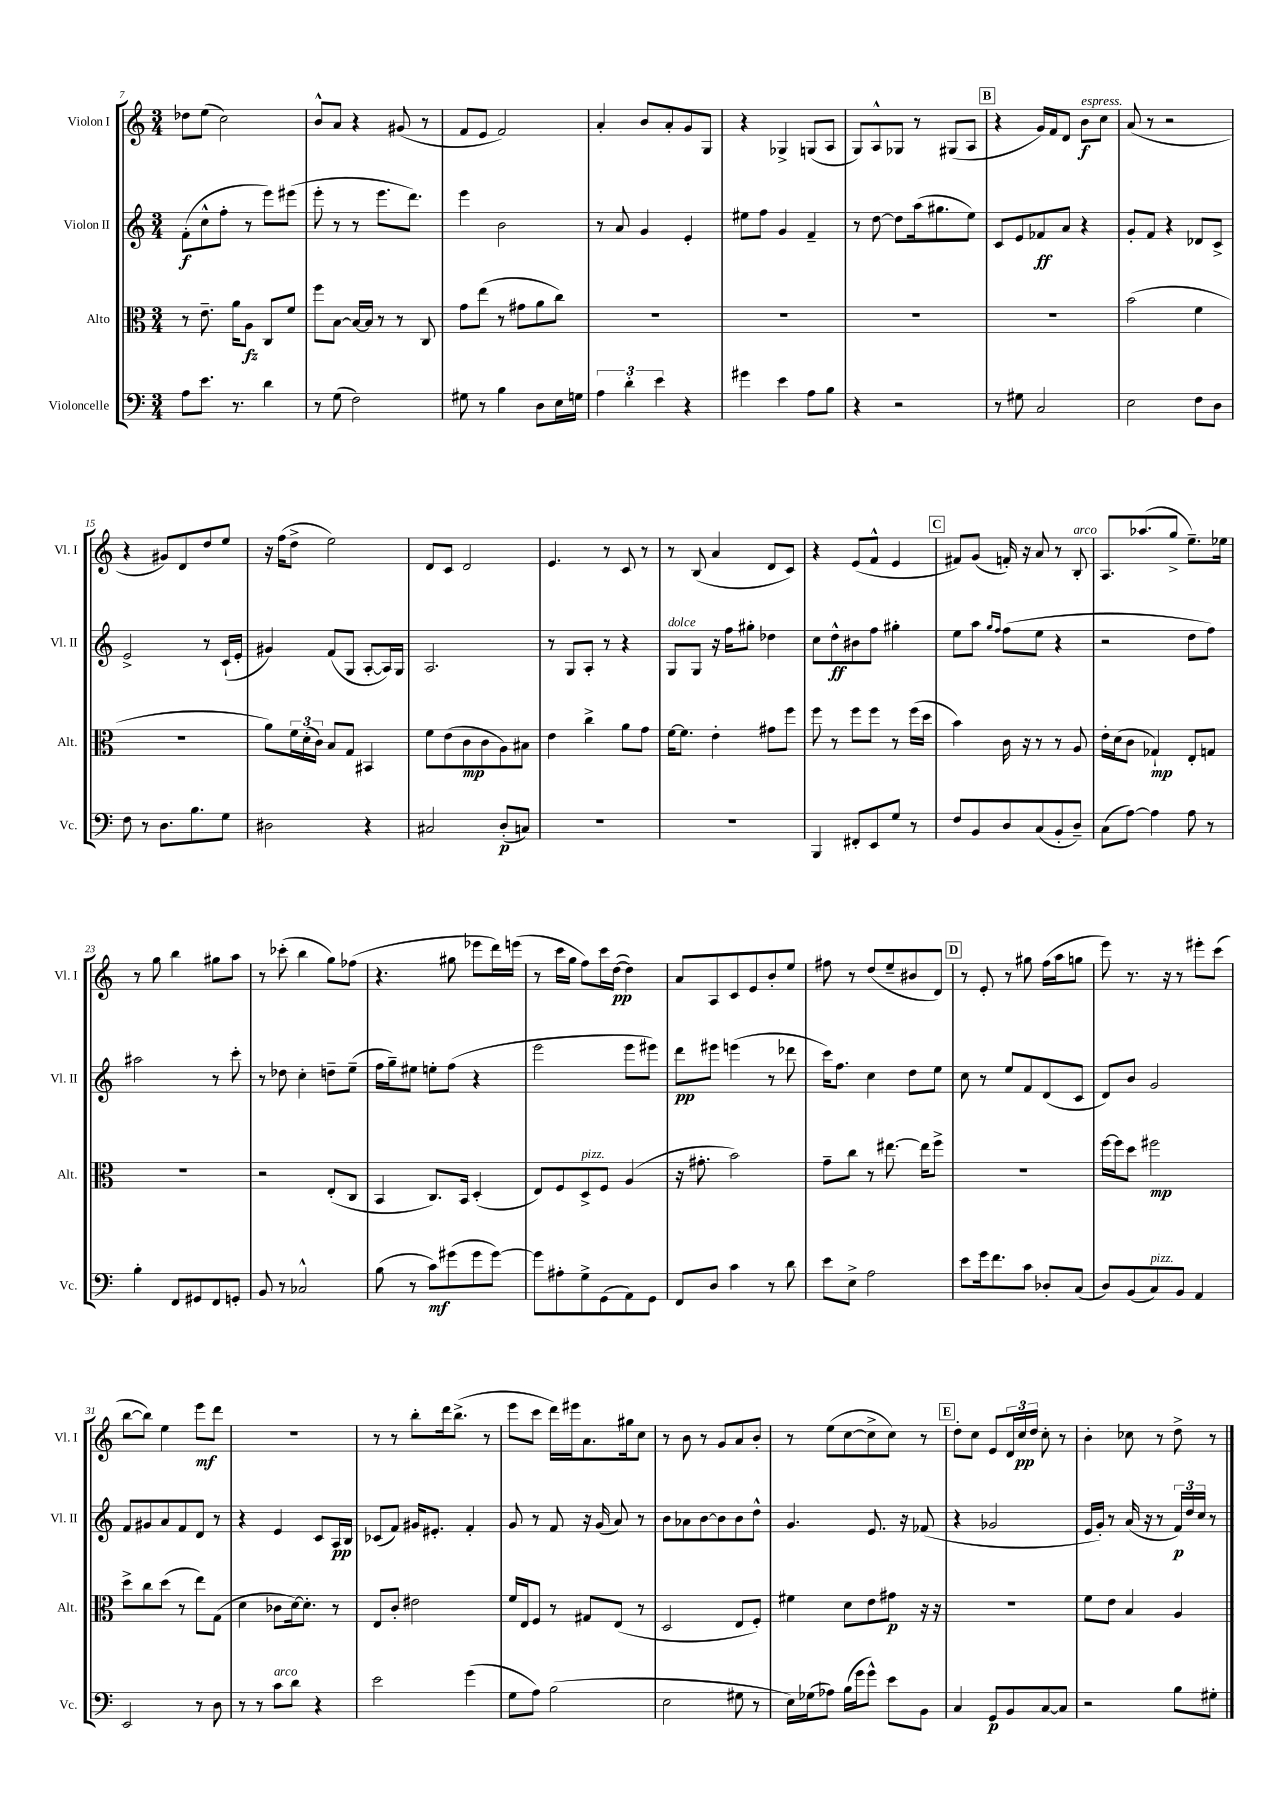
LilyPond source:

<<
\new StaffGroup <<
\new Staff = "s0" \with { instrumentName = "Violon I" shortInstrumentName = "Vl. I" } {
    \clef treble \key c \major \numericTimeSignature \time 3/4
    des''8 e''8( c''2) |
    b'8-^ a'8 r4 gis'8( r8 |
    f'8 e'8 f'2) |
    a'4-. b'8 a'8-. g'8 g8 |
    r4 ges4-> g8( a8 |
    g8) a8-^ ges8 r8 gis8( a8 |
    \mark \markup { \box "B" } r4 g'16) f'16 d'8 b'8\f^\markup { \italic "espress." } c''8 |
    a'8( r8 r2 |
    r4 gis'8) d'8 d''8 e''8 |
    r16 f''16( d''8-> e''2) |
    d'8 c'8 d'2 |
    e'4. r8 c'8 r8 |
    r8 b8( a'4 d'8 c'8) |
    r4 e'8( f'8-^ e'4 |
    \mark \markup { \box "C" } fis'8) g'8( f'16-.) r16 a'8 r8 b8-.^\markup { \italic "arco" } |
    a8. aes''8.( g''8-> e''8.--) ees''16 |
    r8 g''8 b''4 gis''8 a''8 |
    r8 ces'''8-.( b''4 g''8) fes''8( |
    r4. gis''8 ees'''8 d'''16) e'''16( |
    r8 c'''16 g''16 f''8) c'''16 d''16~\pp( d''4) |
    a'8 a8 c'8 e'8 b'8-. e''8 |
    fis''8 r8 d''8( e''8-- bis'8 d'8) |
    \mark \markup { \box "D" } r8 e'8-. r8 gis''8 f''16( a''16 g''8 |
    e'''8) r8. r16 r8 eis'''8-. c'''8( |
    b''8~ b''8) e''4 e'''8\mf d'''8 |
    R2. |
    r8 r8 b''8-. d'''16 b''8.->( r8 |
    e'''8 c'''8 d'''16) eis'''16 a'8. gis''16 c''8 |
    r8 b'8 r8 g'8 a'8 b'8-. |
    r8 e''8( c''8~ c''8-> c''8) r8 |
    \mark \markup { \box "E" } d''8-. c''8 e'8 \tuplet 3/2 { d'16 c''16\pp d''16 } c''8-. r8 |
    b'4-. ces''8 r8 d''8-> r8 \bar "|." |
}
\new Staff = "s1" \with { instrumentName = "Violon II" shortInstrumentName = "Vl. II" } {
    \clef treble \key c \major \numericTimeSignature \time 3/4
    f'8-.\f( c''8-^ f''8-. r8 e'''8) eis'''8( |
    e'''8-. r8 r8 e'''8. d'''8.) |
    e'''4 b'2 |
    r8 a'8 g'4 e'4-. |
    eis''8 f''8 g'4 f'4-- |
    r8 d''8~ d''8 a''16( gis''8. e''8) |
    \mark \markup { \box "B" } c'8 e'8 fes'8\ff a'8 r4 |
    g'8-. f'8 r4 des'8 c'8-> |
    e'2-> r8 c'16-!( e'16-. |
    gis'4) f'8( g8 a8~-. a16) g16 |
    a2. |
    r8 g8 a8-. r8 r4 |
    g8^\markup { \italic "dolce" } g8 r16 f''16 gis''8-. des''4 |
    c''8 d''8-^\ff bis'8 f''8 gis''4-. |
    \mark \markup { \box "C" } e''8 a''8 \grace { g''16 f''16 } f''8( e''8 r4 |
    r2 d''8 f''8) |
    ais''2 r8 c'''8-. |
    r8 des''8 c''4-. d''8-- e''8--( |
    f''16 g''16--) eis''8 e''8-. f''8( r4 |
    e'''2 e'''8 eis'''8) |
    d'''8\pp eis'''8 e'''4( r8 des'''8 |
    c'''16) f''8. c''4 d''8 e''8 |
    \mark \markup { \box "D" } c''8 r8 e''8 f'8 d'8( c'8 |
    d'8) b'8 g'2 |
    f'8 gis'8 a'8 f'8 d'8 r8 |
    r4 e'4 c'8 a16\pp b16 |
    ces'8( f'8) gis'16 eis'8.-. f'4-. |
    g'8 r8 f'8 r16 g'16( a'8) r8 |
    b'8 aes'8 b'8~ b'8 b'8 d''8-^ |
    g'4. e'8. r16 fes'8( |
    \mark \markup { \box "E" } r4 ges'2 |
    e'16 g'16-.) r8 a'16( r16 r8 \tuplet 3/2 { f'16\p) d''16 c''16 } r8 \bar "|." |
}
\new Staff = "s2" \with { instrumentName = "Alto" shortInstrumentName = "Alt." } {
    \clef alto \key c \major \numericTimeSignature \time 3/4
    r8 e'8.-- a'16 a8\fz c8 f'8 |
    f''8 b8~ b16~ b16 r8 r8 c8 |
    g'8 e''8( r8 gis'8 a'8 c''8) |
    R2. |
    R2. |
    R2. |
    \mark \markup { \box "B" } R2. |
    b'2( f'4 |
    R2. |
    a'8) \tuplet 3/2 { f'16 d'16-.( c'16) } b8 g8 bis,4 |
    f'8 e'8( c'8\mp c'8 a8) bis8 |
    e'4 c''4-> a'8 g'8 |
    f'16~ f'8. e'4-. gis'8 f''8 |
    f''8 r8 f''8 f''8 r8 f''16( d''16 |
    \mark \markup { \box "C" } b'4) c'16 r16 r8 r8 a8 |
    e'16-. d'16( c'8 ges4-!\mp) e8-. g8 |
    R2. |
    r2 e8-.( c8 |
    b,4 c8.) b,16 d4-.( |
    e8) f8 d8->^\markup { \italic "pizz." } f8 a4( |
    r16 gis'8.-. b'2) |
    g'8-- c''8 r8 eis''8.~ eis''16 f''8-> |
    \mark \markup { \box "D" } R2. |
    f''16~ f''16 d''8 fis''2\mp |
    d''8-> c''8 d''8( r8 e''8) g8( |
    d'4 ces'8 d'16~) d'8.-. r8 |
    e8 c'8-. eis'2 |
    f'16 e16 f8 r8 gis8 e8( r8 |
    d2 e8 f8-.) |
    fis'4 d'8 e'8 gis'8\p r16 r16 |
    \mark \markup { \box "E" } R2. |
    f'8 e'8 b4 a4 \bar "|." |
}
\new Staff = "s3" \with { instrumentName = "Violoncelle" shortInstrumentName = "Vc." } {
    \clef bass \key c \major \numericTimeSignature \time 3/4
    a8 e'8. r8. d'4 |
    r8 g8( f2) |
    gis8 r8 b4 d8 e16 g16 |
    \tuplet 3/2 { a4 d'4-. e'4 } r4 |
    gis'4 e'4 a8 b8 |
    r4 r2 |
    \mark \markup { \box "B" } r8 gis8 c2 |
    e2 f8 d8 |
    f8 r8 d8. b8. g8 |
    dis2 r4 |
    cis2 d8-.\p( c8) |
    R2. |
    R2. |
    b,,4 fis,8-. e,8 g8 r8 |
    \mark \markup { \box "C" } f8 b,8 d8 c8( b,8-. d8--) |
    c8( a8~) a4 a8 r8 |
    b4-. f,8 gis,8 f,8 g,8-. |
    b,8 r8 ces2-^ |
    b8( r8 c'8\mf) gis'8( gis'8 gis'8~) |
    gis'8 ais8-. g8-> g,8( a,8) g,8 |
    f,8 d8 c'4 r8 d'8 |
    e'8 e8-> a2 |
    \mark \markup { \box "D" } e'8 g'16 f'8. c'8 des8-. c8( |
    d8) b,8( c8^\markup { \italic "pizz." }) b,8 a,4 |
    e,2 r8 d8 |
    r8 r8 c'8^\markup { \italic "arco" } d'8 r4 |
    e'2 g'4( |
    g8 a8) b2( |
    e2 gis8 r8 |
    e16) ges16( aes8) b16( g'16 g'8-^) e'8 b,8 |
    \mark \markup { \box "E" } c4 g,8\p b,8 c8~ c8 |
    r2 b8 gis8-. \bar "|." |
}
>>
>>
\layout { \context { \Score currentBarNumber = #7 } }
